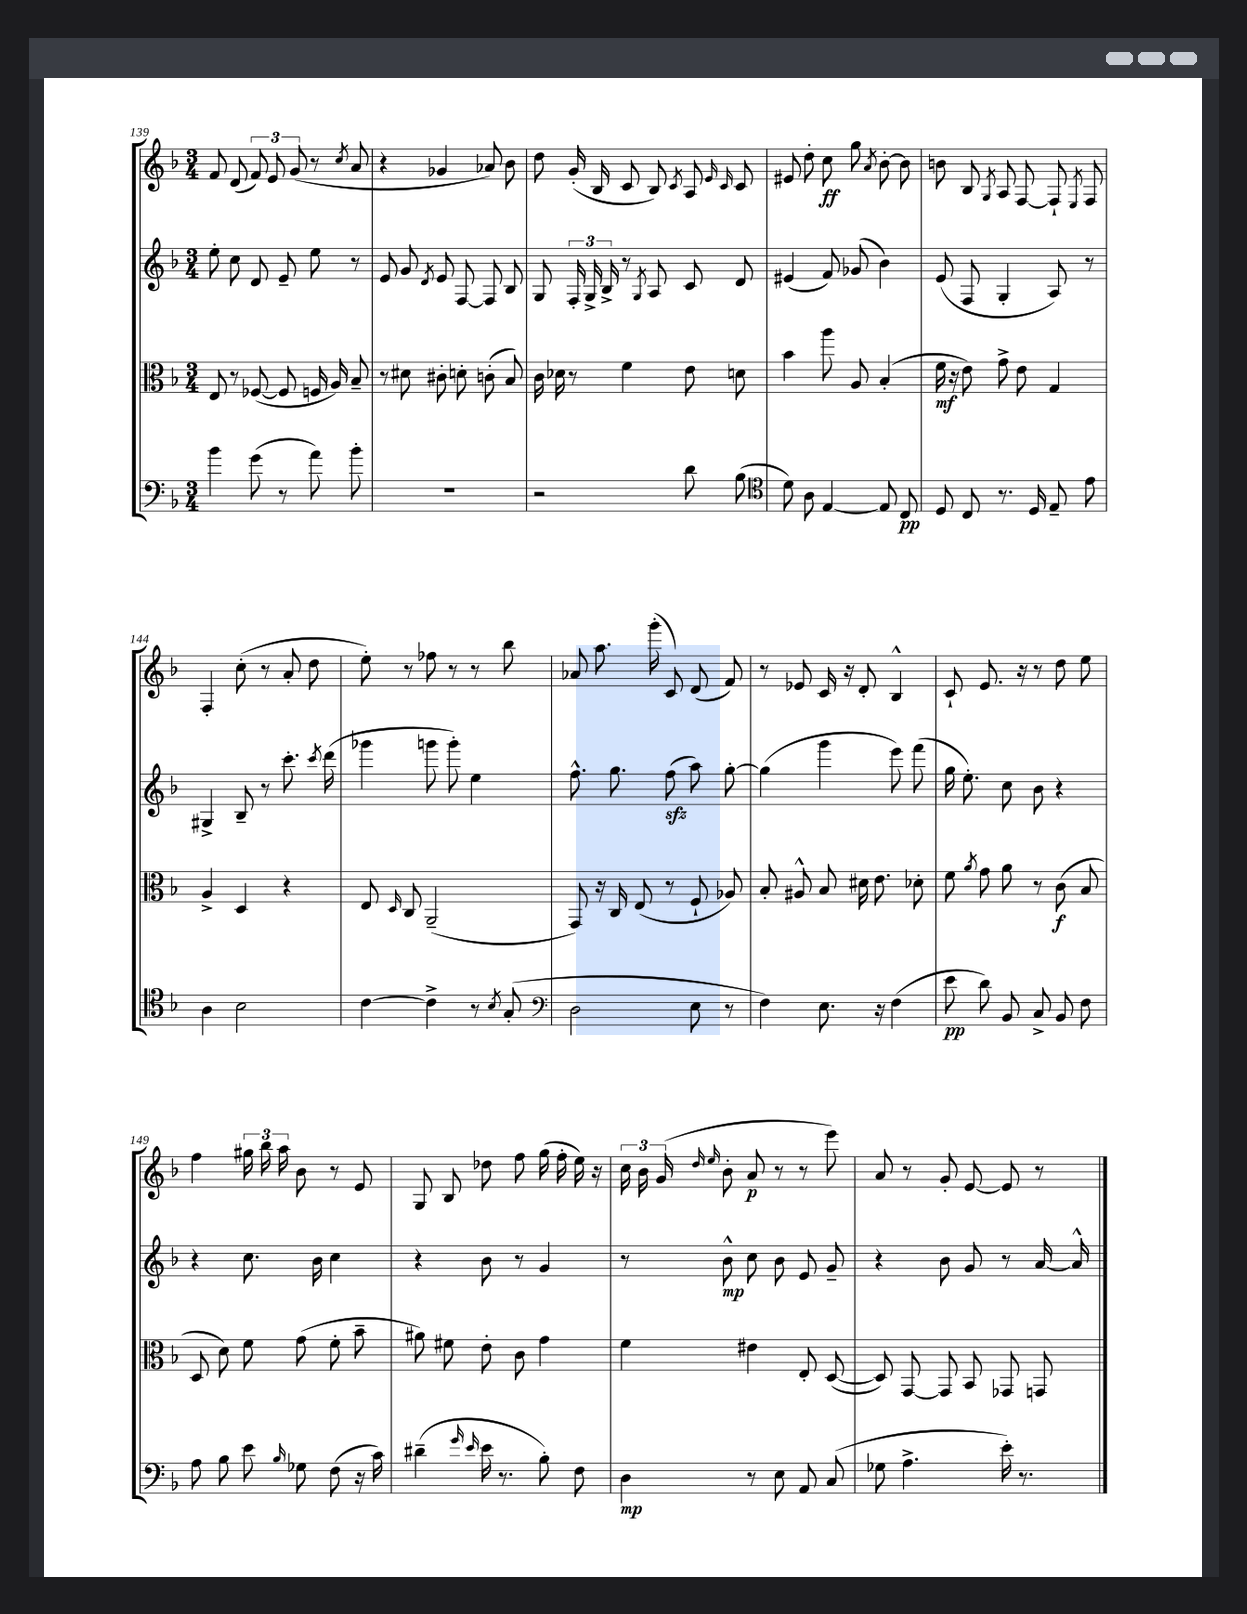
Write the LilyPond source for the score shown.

<<
\new StaffGroup <<
\new Staff = "s0" {
    \clef treble \key f \major \numericTimeSignature \time 3/4
    \autoBeamOff f'8 d'8( \tuplet 3/2 { f'8) e'8 g'8( } r8 \acciaccatura { c''8 } a'8 |
    r4 ges'4 aes'8) bes'8 |
    d''8 g'16-.( bes16 c'8 bes8) \acciaccatura { c'8 } a8 \grace { e'16 c'16 } c'8 |
    eis'8 d''8-. c''8\ff g''8 \acciaccatura { a'8 } bes'8~-. bes'8 |
    b'8 bes8 \acciaccatura { g8 } a8 f8~ f8-! \acciaccatura { e8 } f8 |
    f4-. c''8-.( r8 a'8-. d''8 |
    e''8-.) r8 fes''8 r8 r8 bes''8 |
    aes'8 a''8. g'''16-.( c'8) d'8( f'8) |
    r8 ees'8 c'16 r16 d'8-. bes4-^ |
    c'8-! e'8. r16 r8 d''8 e''8 |
    f''4 \tuplet 3/2 { gis''16 bes''16 a''16 } bes'8 r8 e'8 |
    g8 bes8 des''8 f''8 g''16( f''16-. e''16) r16 |
    \tuplet 3/2 { c''16 bes'16 g'16( } \grace { d''16 e''16 } bes'8-. a'8\p r8 r8 e'''8) |
    a'8 r8 g'8-. e'8~ e'8 r8 \bar "|." |
}
\new Staff = "s1" {
    \clef treble \key f \major \numericTimeSignature \time 3/4
    \autoBeamOff e''8-. c''8 d'8 e'8-- e''8 r8 |
    e'8 g'8 \acciaccatura { d'8 } e'8 f8~ f8 bes8 |
    g8 \tuplet 3/2 { f16-. g16-> bes16-> } r8 \acciaccatura { g8 } a8 c'8 d'8 |
    eis'4( f'8) ges'8( bes'4) |
    e'8( f8 g4-. a8) r8 |
    gis4-> bes8-- r8 c'''8.-. \acciaccatura { c'''8 } d'''16( |
    ges'''4 g'''8 g'''8-.) e''4 |
    f''8.-^ g''8. f''8\sfz( a''8) g''8~-. |
    g''4( g'''4 e'''8) f'''8( |
    g''16 e''8.-.) c''8 bes'8 r4 |
    r4 c''8. bes'16 c''4 |
    r4 bes'8 r8 g'4 |
    r8 bes'8-^\mp c''8 bes'8 e'8 g'8-- |
    r4 bes'8 g'8 r8 a'16~ a'16-^ \bar "|." |
}
\new Staff = "s2" {
    \clef alto \key f \major \numericTimeSignature \time 3/4
    \autoBeamOff e8 r8 fes8~( fes8 f16 a16) bes8-- |
    r8 dis'8 cis'8-. d'8-. c'8-.( bes8) |
    c'16 des'16 r8 f'4 e'8 d'8 |
    bes'4 a''8 a8 bes4-.( |
    f'16\mf r16 e'8) g'8-> e'8 g4 |
    a4-> d4 r4 |
    e8 \grace { d16 } c8 a,2--( |
    g,8) r16 c16 e8( r8 f8-! aes8) |
    bes8-. ais8-^ bes8 dis'16 e'8. des'8-. |
    f'8 \acciaccatura { a'8 } g'8 a'8 r8 c'8\f( bes8 |
    d8 d'8) f'8 g'8( f'8-. bes'8-- |
    ais'8) fis'8 e'8-. c'8 g'4 |
    f'4 eis'4 e8-. d8~( |
    d8) g,8~ g,8 bes,8 ges,8 g,8 \bar "|." |
}
\new Staff = "s3" {
    \clef bass \key f \major \numericTimeSignature \time 3/4
    \autoBeamOff bes'4 g'8( r8 a'8) bes'8-. |
    R2. |
    r2 d'8 bes8( |
    \clef tenor d'8) a8 e4~ e8 c8\pp |
    d8 c8 r8. d16 e8-- e'8 |
    a4 bes2 |
    c'4~ c'4-> r8 \acciaccatura { bes8 } g8-.( |
    \clef bass d2 e8 r8 |
    f4) e8. r16 f4( |
    e'8\pp d'8) bes,8 c8-> bes,8 f8 |
    a8 bes8 e'8 \grace { bes16 } ges8 f8( r16 c'16) |
    dis'4--( \grace { g'16 e'16 } e'16 r8. bes8-.) f8 |
    d4\mp r8 e8 a,8 c8( |
    ges8 a4.-> e'16-.) r8. \bar "|." |
}
>>
>>
\layout { \context { \Score currentBarNumber = #139 } }
